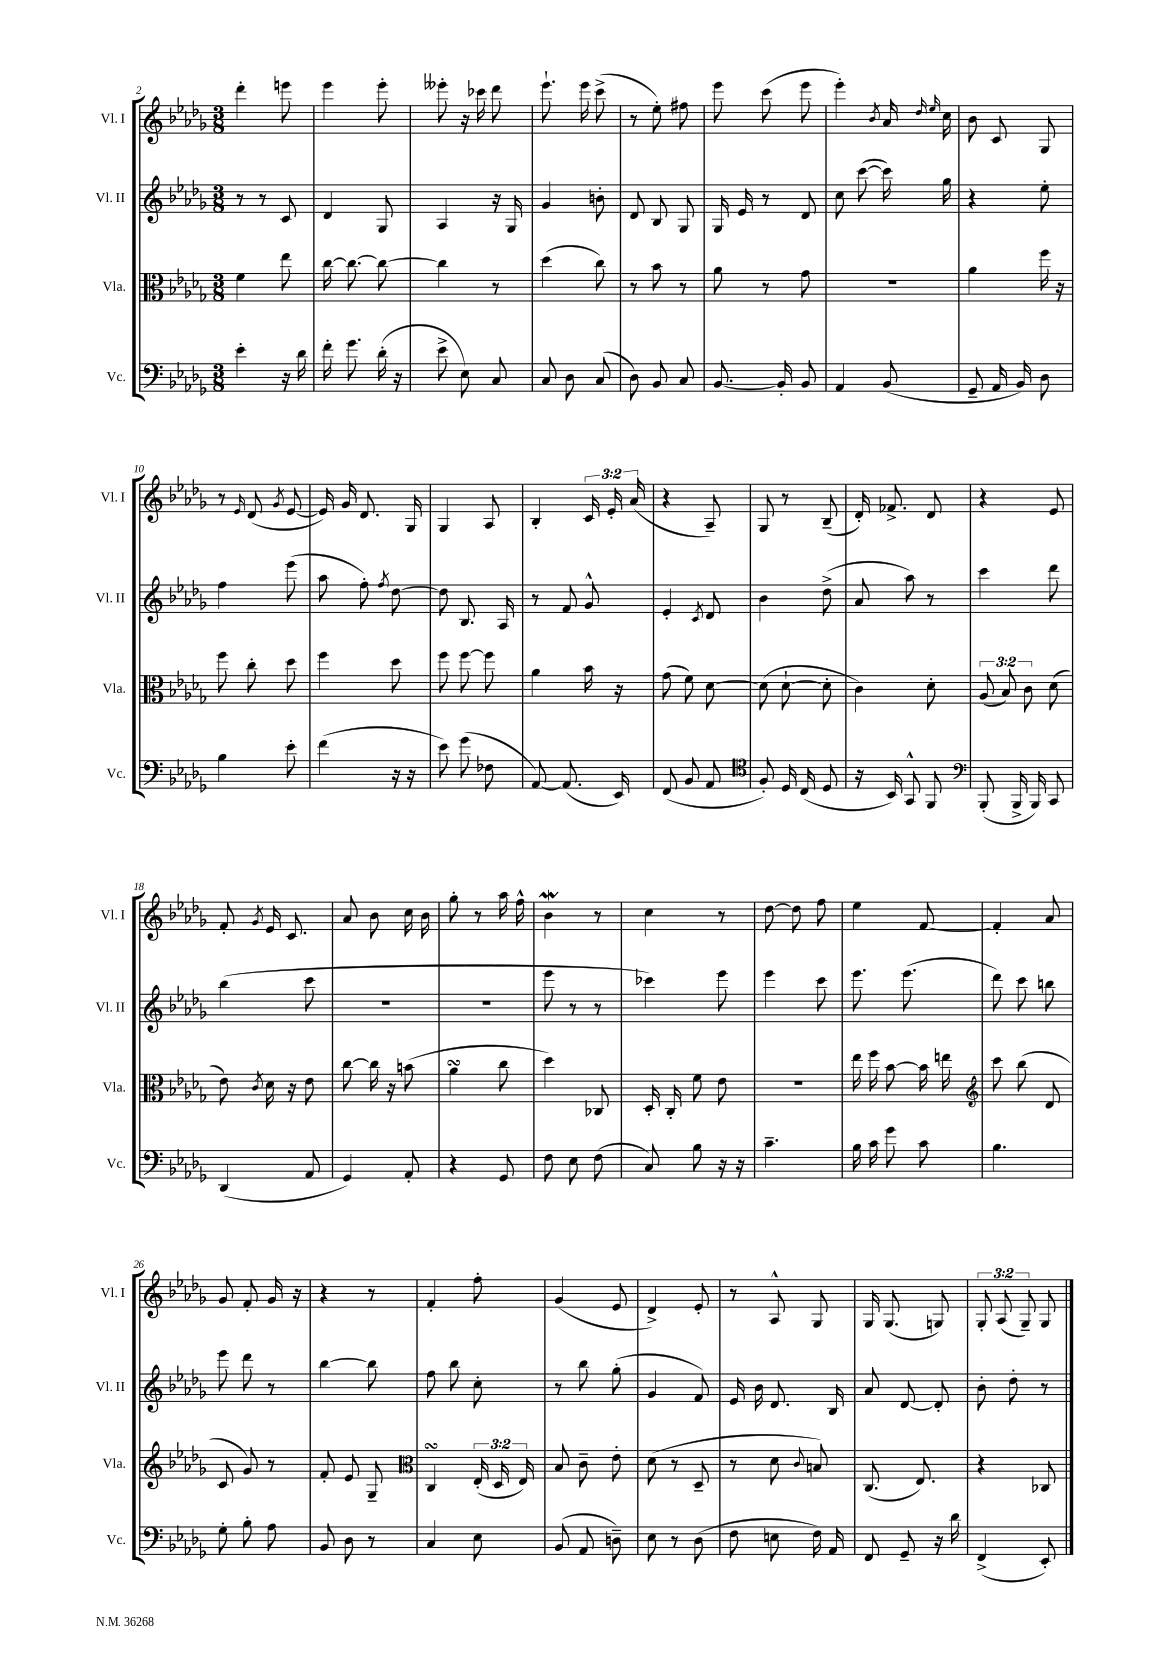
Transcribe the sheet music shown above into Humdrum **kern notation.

**kern	**kern	**kern	**kern
*staff4	*staff3	*staff2	*staff1
*clefF4	*clefC3	*clefG2	*clefG2
*k[b-e-a-d-g-]	*k[b-e-a-d-g-]	*k[b-e-a-d-g-]	*k[b-e-a-d-g-]
*M3/8	*M3/8	*M3/8	*M3/8
4e-'	4f	8r	4ddd-'
.	.	8r	.
16r	8ee-	8c	8eee
16d-	.	.	.
=	=	=	=
16f'	[16cc	4d-	4eee-
8.g-	8.cc_	.	.
(16d-'	8cc_	8G-	8eee-'
16r	.	.	.
=	=	=	=
8e-^	4cc]	4A-	8eee--'
8E-)	.	.	16r
.	.	.	16ccc-
8C	8r	16r	8ddd-
.	.	16G-	.
=	=	=	=
8C	(4dd-	4g-	8.eee-`
8D-	.	.	.
.	.	.	16eee-
(8C	8cc)	8b'	(8ccc^
=	=	=	=
8D-)	8r	8d-	8r
8BB-	8b-	8B-	8ee-')
8C	8r	8G-	8ff#
=	=	=	=
[8.BB-	8a-	16G-	8eee-
.	.	16e-	.
.	8r	8r	(8ccc
16BB-']	.	.	.
8BB-	8g-	8d-	8eee-
=	=	=	=
4AA-	4.r	8cc	4eee-')
.	.	([8ccc	.
.	.	.	8qb-
(8BB-	.	16ccc])	16a-
.	.	.	16qqdd-
.	.	.	16qqee-
.	.	16gg-	16cc
=	=	=	=
8GG-~	4a-	4r	8b-
16AA-	.	.	8c
16BB-)	.	.	.
8D-	16ff	8ee-'	8G-
.	16r	.	.
=	=	=	=
4B-	8ff	4ff	8r
.	.	.	16qqe-
.	8cc'	.	(8d-
.	.	.	8qg-
8e-'	8dd-	(8eee-	[8e-
=	=	=	=
(4f	4ff	8aa-	16e-])
.	.	.	16g-
.	.	8ff')	8.d-
.	.	8qff	.
16r	8dd-	[8dd-	.
16r	.	.	16G-
=	=	=	=
8e-)	8ff	8dd-]	4G-
(8g-	[8ff	8.B-	.
8F-	8ff]	.	8A-
.	.	16A-	.
=	=	=	=
[8AA-)	4a-	8r	4B-'
(8.AA-]	.	8f	.
.	16b-	8g-^^	24c
.	.	.	24e-'
16EE-)	16r	.	.
.	.	.	(24a-
=	=	=	=
(8FF	(8g-	4e-'	4r
8BB-	8f)	.	.
.	.	8qc	.
8AA-	[8d-	8d-	8A-~)
=	=	=	=
*clefC4	*	*	*
8F')	(8d-]	4b-	8G-
16D-	[8d-`	.	8r
(16C	.	.	.
8D-	8d-']	(8dd-^	(8B-~
=	=	=	=
16r	4c)	8a-	16d-')
16BB-)	.	.	8.f-^
8GG-^^	.	8aa-)	.
8FF	8d-'	8r	8d-
=	=	=	=
*clefF4	*	*	*
(8BBB-'	(12A-	4ccc	4r
.	12B-)	.	.
16BBB-^	.	.	.
.	12c	.	.
16BBB-)	.	.	.
8CC	(8d-	8ddd-	8e-
=	=	=	=
(4DD-	8e-)	(4bb-	8f'
.	8qc	.	8qg-
.	16d-	.	16e-
.	16r	.	8.c
8AA-	8e-	8ccc	.
=	=	=	=
4GG-)	[8cc	4.r	8a-
.	16cc]	.	8b-
.	16r	.	.
8AA-'	(8b	.	16cc
.	.	.	16b-
=	=	=	=
4r	4a-	4.r	8gg-'
.	.	.	8r
8GG-	8cc	.	16aa-
.	.	.	16ff^^
=	=	=	=
8F	4dd-)	8eee-	4b-
8E-	.	8r	.
(8F	8C-	8r	8r
=	=	=	=
8C)	16D-'	4ccc-)	4cc
.	16C'	.	.
8B-	8f	.	.
16r	8e-	8eee-	8r
16r	.	.	.
=	=	=	=
4.c~	4.r	4eee-	[8dd-
.	.	.	8dd-]
.	.	8ccc	8ff
=	=	=	=
16B-	16ee-	8.eee-	4ee-
16c	16ff	.	.
8g-	[8b-	.	.
.	.	(8.eee-	.
8c	16b-]	.	[8f
.	16ee	.	.
=	=	=	=
*	*clefG2	*	*
4.B-	8ccc	8ddd-)	4f']
.	(8bb-	8ccc	.
.	8d-	8bb	8a-
=	=	=	=
8G-'	8c	8eee-	8g-
8B-'	8g-)	8ddd-	8f'
8A-	8r	8r	16g-
.	.	.	16r
=	=	=	=
8BB-	8f'	[4bb-	4r
8D-	8e-	.	.
8r	8G-~	8bb-]	8r
=	=	=	=
*	*clefC3	*	*
4C	4C	8ff	4f'
.	.	8bb-	.
8E-	(24E-'	8cc'	8ff'
.	24D-	.	.
.	24E-)	.	.
=	=	=	=
(8BB-	8B-	8r	(4g-
8AA-	8c~	8bb-	.
8D~)	8e-'	(8gg-'	8e-
=	=	=	=
8E-	(8d-	4g-	4d-^)
8r	8r	.	.
(8D-	8D-~	8f)	8e-'
=	=	=	=
8F	8r	16e-	8r
.	.	16b-	.
8E	8d-	8.d-	8A-^^
.	8qqc	.	.
16F)	8B)	.	8G-
16AA-	.	16B-	.
=	=	=	=
8FF	(8.C	8a-	16G-
.	.	.	(8.G-
8GG-~	.	[8d-	.
.	8.E-)	.	.
16r	.	8d-']	8G)
16d-	.	.	.
=	=	=	=
(4FF^	4r	8b-'	12G-'
.	.	.	(12A-
.	.	8dd-'	.
.	.	.	12G-~)
8EE-')	8C-	8r	8G-
==	==	==	==
*-	*-	*-	*-
